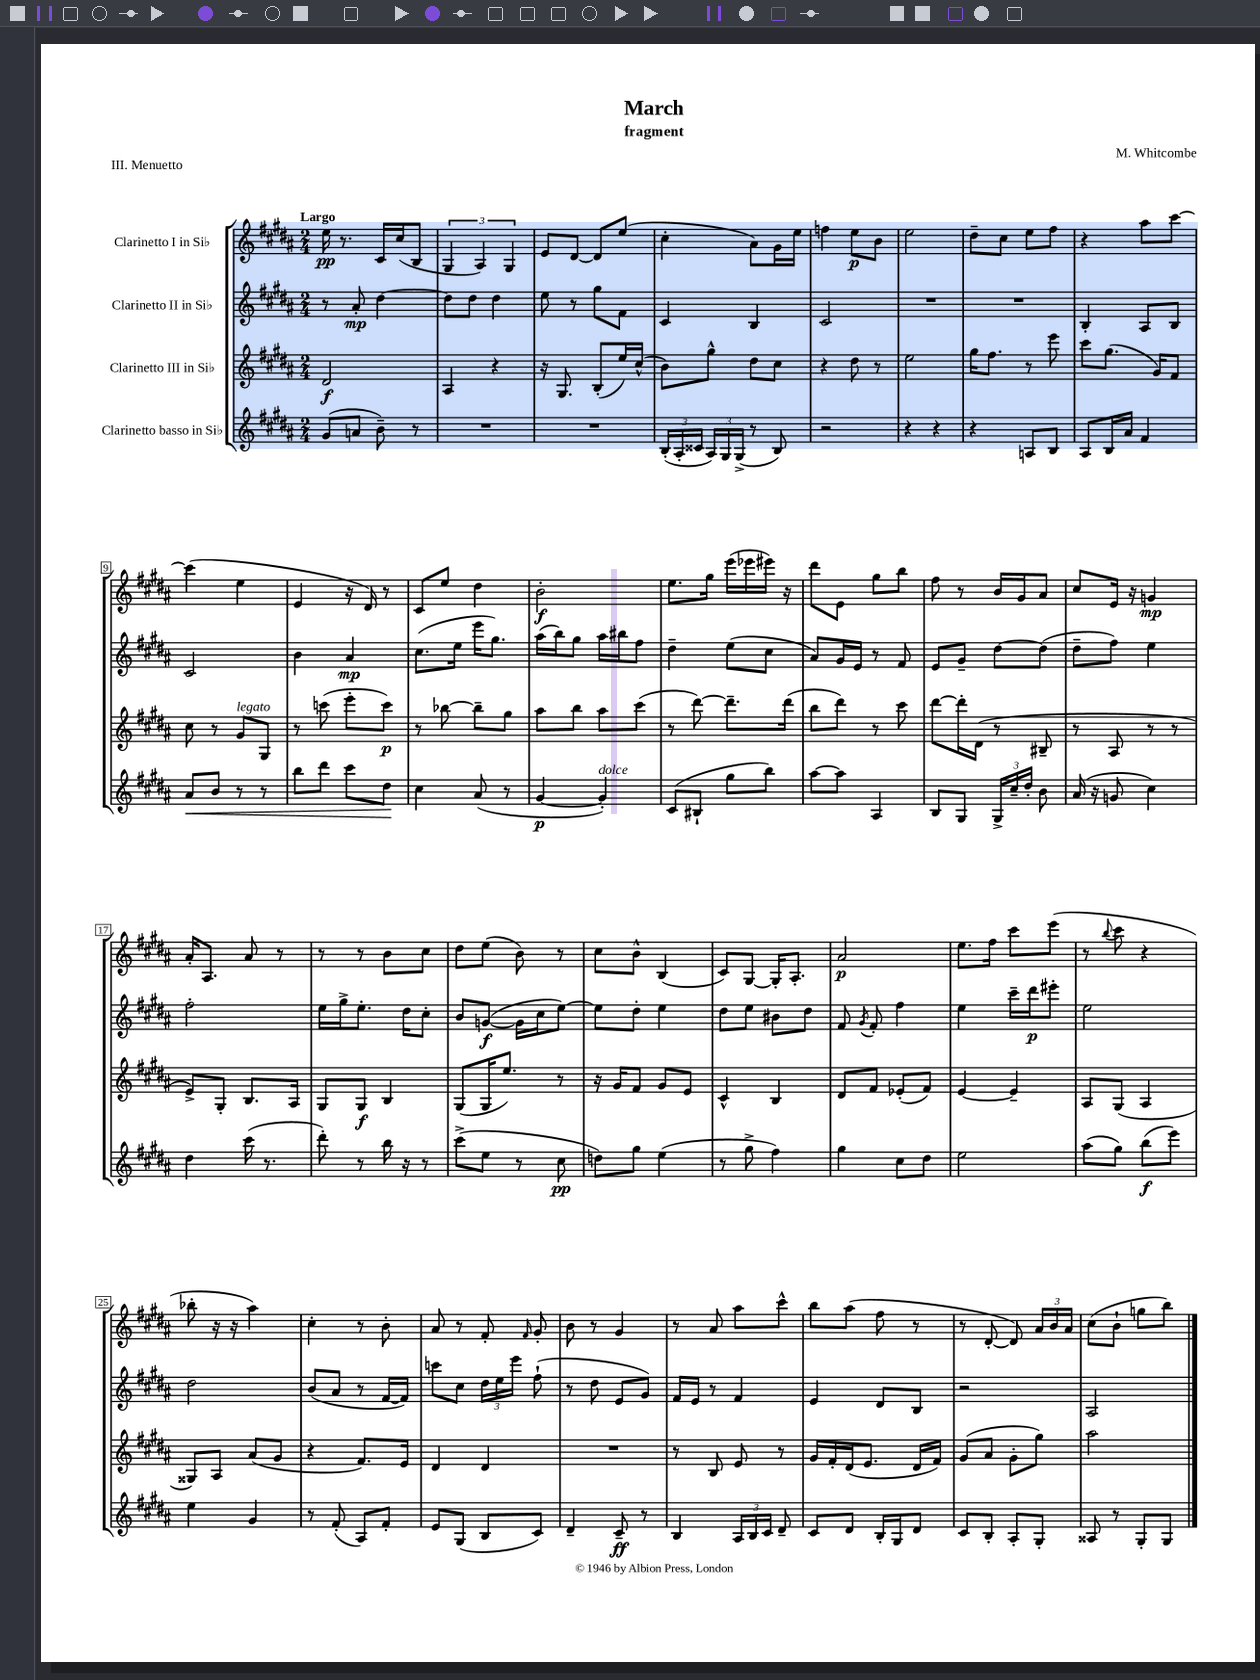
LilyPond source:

\header { title = "March" composer = "M. Whitcombe" subtitle = "fragment" piece = "III. Menuetto" }
<<
\new StaffGroup <<
\new Staff = "s0" \with { instrumentName = "Clarinetto I in Sib" } {
    \clef treble \key b \major \numericTimeSignature \time 2/4 \tempo "Largo"
    \autoBeamOff e''16\pp r8. cis'16[ cis''16( b8] |
    \tuplet 3/2 { gis4 ais4) gis4 } |
    e'8[ dis'8]~ dis'8[ e''8]( |
    cis''4-. ais'8[) gis'16 e''16] |
    f''4 e''8[\p b'8] |
    e''2 |
    dis''8[-- cis''8] e''8[ fis''8] |
    r4 ais''8[ cis'''8]~ |
    cis'''4( e''4 |
    e'4 r16 dis'16) r8 |
    cis'8[ e''8] dis''4 |
    b'2-.\f |
    e''8.[ gis''16] e'''16[( ees'''16 eis'''16]) r16 |
    dis'''8[ e'8] gis''8[ b''8] |
    fis''8 r8 b'16[ gis'16 ais'8] |
    cis''8[ e'16] r16 g'4\mp |
    ais'16[-. ais8.] ais'8 r8 |
    r8 r8 b'8[ cis''8] |
    dis''8[ e''8]( b'8) r8 |
    cis''8[ b'8]-^ b4( |
    cis'8[) gis8]~ gis16[-. ais8.]-. |
    ais'2\p |
    e''8.[ fis''16] cis'''8[ e'''8]( |
    r8 \appoggiatura { b''8 } cis'''8 r4 |
    bes''8-. r16 r16 ais''4) |
    cis''4-. r8 b'8-. |
    ais'8 r8 fis'8-. \grace { fis'16 } gis'8-. |
    b'8 r8 gis'4 |
    r8 ais'8 ais''8[ cis'''8]-^ |
    b''8[ ais''8]( fis''8 r8 |
    r8 dis'8~-. dis'8) \tuplet 3/2 { ais'16[ b'16 ais'16] } |
    cis''8[( b'8]-! g''8[ b''8]) \bar "|." |
}
\new Staff = "s1" \with { instrumentName = "Clarinetto II in Sib" } {
    \clef treble \key b \major \numericTimeSignature \time 2/4
    \autoBeamOff r8 ais'8-.\mp dis''4~ |
    dis''8[ dis''8] dis''4 |
    e''8 r8 gis''8[ fis'8] |
    cis'4 b4 |
    cis'2 |
    R2 |
    R2 |
    b4-. ais8[ b8] |
    cis'2 |
    b'4 ais'4\mp |
    cis''8.[( e''16] e'''16[ gis''8.]) |
    ais''16[( b''16) gis''8] ais''16[ bis''16 fis''8] |
    dis''4-- e''8[( cis''8] |
    ais'8[) gis'16 e'16] r8 fis'8 |
    e'8[ gis'8]-- dis''8[~ dis''8]( |
    dis''8[-- fis''8]) e''4 |
    fis''2-. |
    e''16[ gis''16-> e''8.]-. dis''16[ cis''8]-. |
    b'8[ g'8]~\f( g'16[ cis''16 e''8]~) |
    e''8[ dis''8]-. e''4 |
    dis''8[ e''8] bis'8[ dis''8] |
    fis'8 \acciaccatura { gis'8 } fis'8-. fis''4 |
    e''4 cis'''16[-- dis'''16\p eis'''8]-. |
    e''2 |
    dis''2 |
    b'8[( ais'8] r8 fis'16[~ fis'16]) |
    c'''8[ cis''8] \tuplet 3/2 { dis''16[ e''16 e'''16] } fis''8-!( |
    r8 dis''8 e'8[ gis'8]) |
    fis'16[ e'16] r8 fis'4 |
    e'4 dis'8[ b8] |
    r2 |
    ais2 \bar "|." |
}
\new Staff = "s2" \with { instrumentName = "Clarinetto III in Sib" } {
    \clef treble \key b \major \numericTimeSignature \time 2/4
    \autoBeamOff dis'2\f |
    ais4 r4 |
    r16 gis8. b8[-.( e''16) cis''16]-^( |
    b'8[) gis''8]-^ dis''8[ cis''8] |
    r4 dis''8 r8 |
    e''2 |
    gis''16[ fis''8.] r8 e'''8 |
    cis'''8[ gis''8.]( gis'16[) fis'8] |
    cis''8 r8 gis'8[^\markup { \italic "legato" } gis8] |
    r8 c'''8( e'''8[-. c'''8]\p) |
    r8 bes''8~ bes''8[-- gis''8] |
    ais''8[ b''8] ais''8[ cis'''8]( |
    r8 dis'''8~) dis'''8.[-- dis'''16]( |
    b''8[ dis'''8]) r8 cis'''8 |
    dis'''8[~ dis'''16-. dis'16]( r8 bis8-- |
    r8 ais8 r8 r8 |
    e'8[->) gis8]-. b8.[ ais16] |
    gis8[ gis8]\f b4 |
    gis8[( gis16 e''8.]) r8 |
    r16 gis'16[ fis'8] gis'8[ e'8] |
    cis'4-^ b4 |
    dis'8[ fis'8] ees'8[-.( fis'8]) |
    e'4~ e'4-- |
    ais8[ gis8]( ais4 |
    gisis8[) ais8] ais'8[( gis'8] |
    r4 fis'8.[) e'16] |
    dis'4 dis'4 |
    R2 |
    r8 b8 e'8 r8 |
    gis'16[ fis'16-. dis'16( e'8.] dis'16[ fis'16]) |
    gis'8[( ais'8] gis'8[-. gis''8]) |
    ais''2 \bar "|." |
}
\new Staff = "s3" \with { instrumentName = "Clarinetto basso in Sib" } {
    \clef treble \key b \major \numericTimeSignature \time 2/4
    \autoBeamOff gis'8[( a'8] b'8--) r8 |
    R2 |
    R2 |
    \tuplet 3/2 { b16[-.( ais16-. cisis'16] } \tuplet 3/2 { ais16[) gis16 gis16]->( } r8 b8) |
    r2 |
    r4 r4 |
    r4 a8[ b8] |
    ais8[ b16 ais'16] fis'4 |
    ais'8[\< b'8] r8 r8 |
    b''8[ dis'''8] cis'''8[ dis''8]\! |
    cis''4 ais'8( r8 |
    gis'4~\p gis'4-.^\markup { \italic "dolce" }) |
    cis'8[( bis8]-! gis''8[ b''8]) |
    ais''8[~ ais''8] ais4 |
    b8[ gis8] \tuplet 3/2 { gis16[-> cis''16-- dis''16]-. } b'8 |
    ais'16( r16 g'8 cis''4) |
    dis''4 cis'''16( r8. |
    dis'''8-.) r8 b''16 r16 r8 |
    cis'''8[->( e''8] r8 cis''8\pp |
    d''8[) gis''8] e''4( |
    r8 gis''8-> fis''4) |
    gis''4 cis''8[ dis''8] |
    e''2 |
    ais''8[( gis''8]) b''8[\f( e'''8]) |
    e''4 gis'4 |
    r8 fis'8-.( ais8[) fis'8]-. |
    e'8[ gis8]( b8[ cis'8]) |
    dis'4-- cis'8--\ff r8 |
    b4 \tuplet 3/2 { ais16[ b16 cis'16] } dis'8-- |
    cis'8[ dis'8] b16[-. gis16 dis'8] |
    cis'8[ b8]-. ais8[-. gis8]-. |
    aisis8 r8 gis8[-. gis8] \bar "|." |
}
>>
>>
\layout { \context { \Score \override BarNumber.stencil = #(make-stencil-boxer 0.1 0.3 ly:text-interface::print) } }
